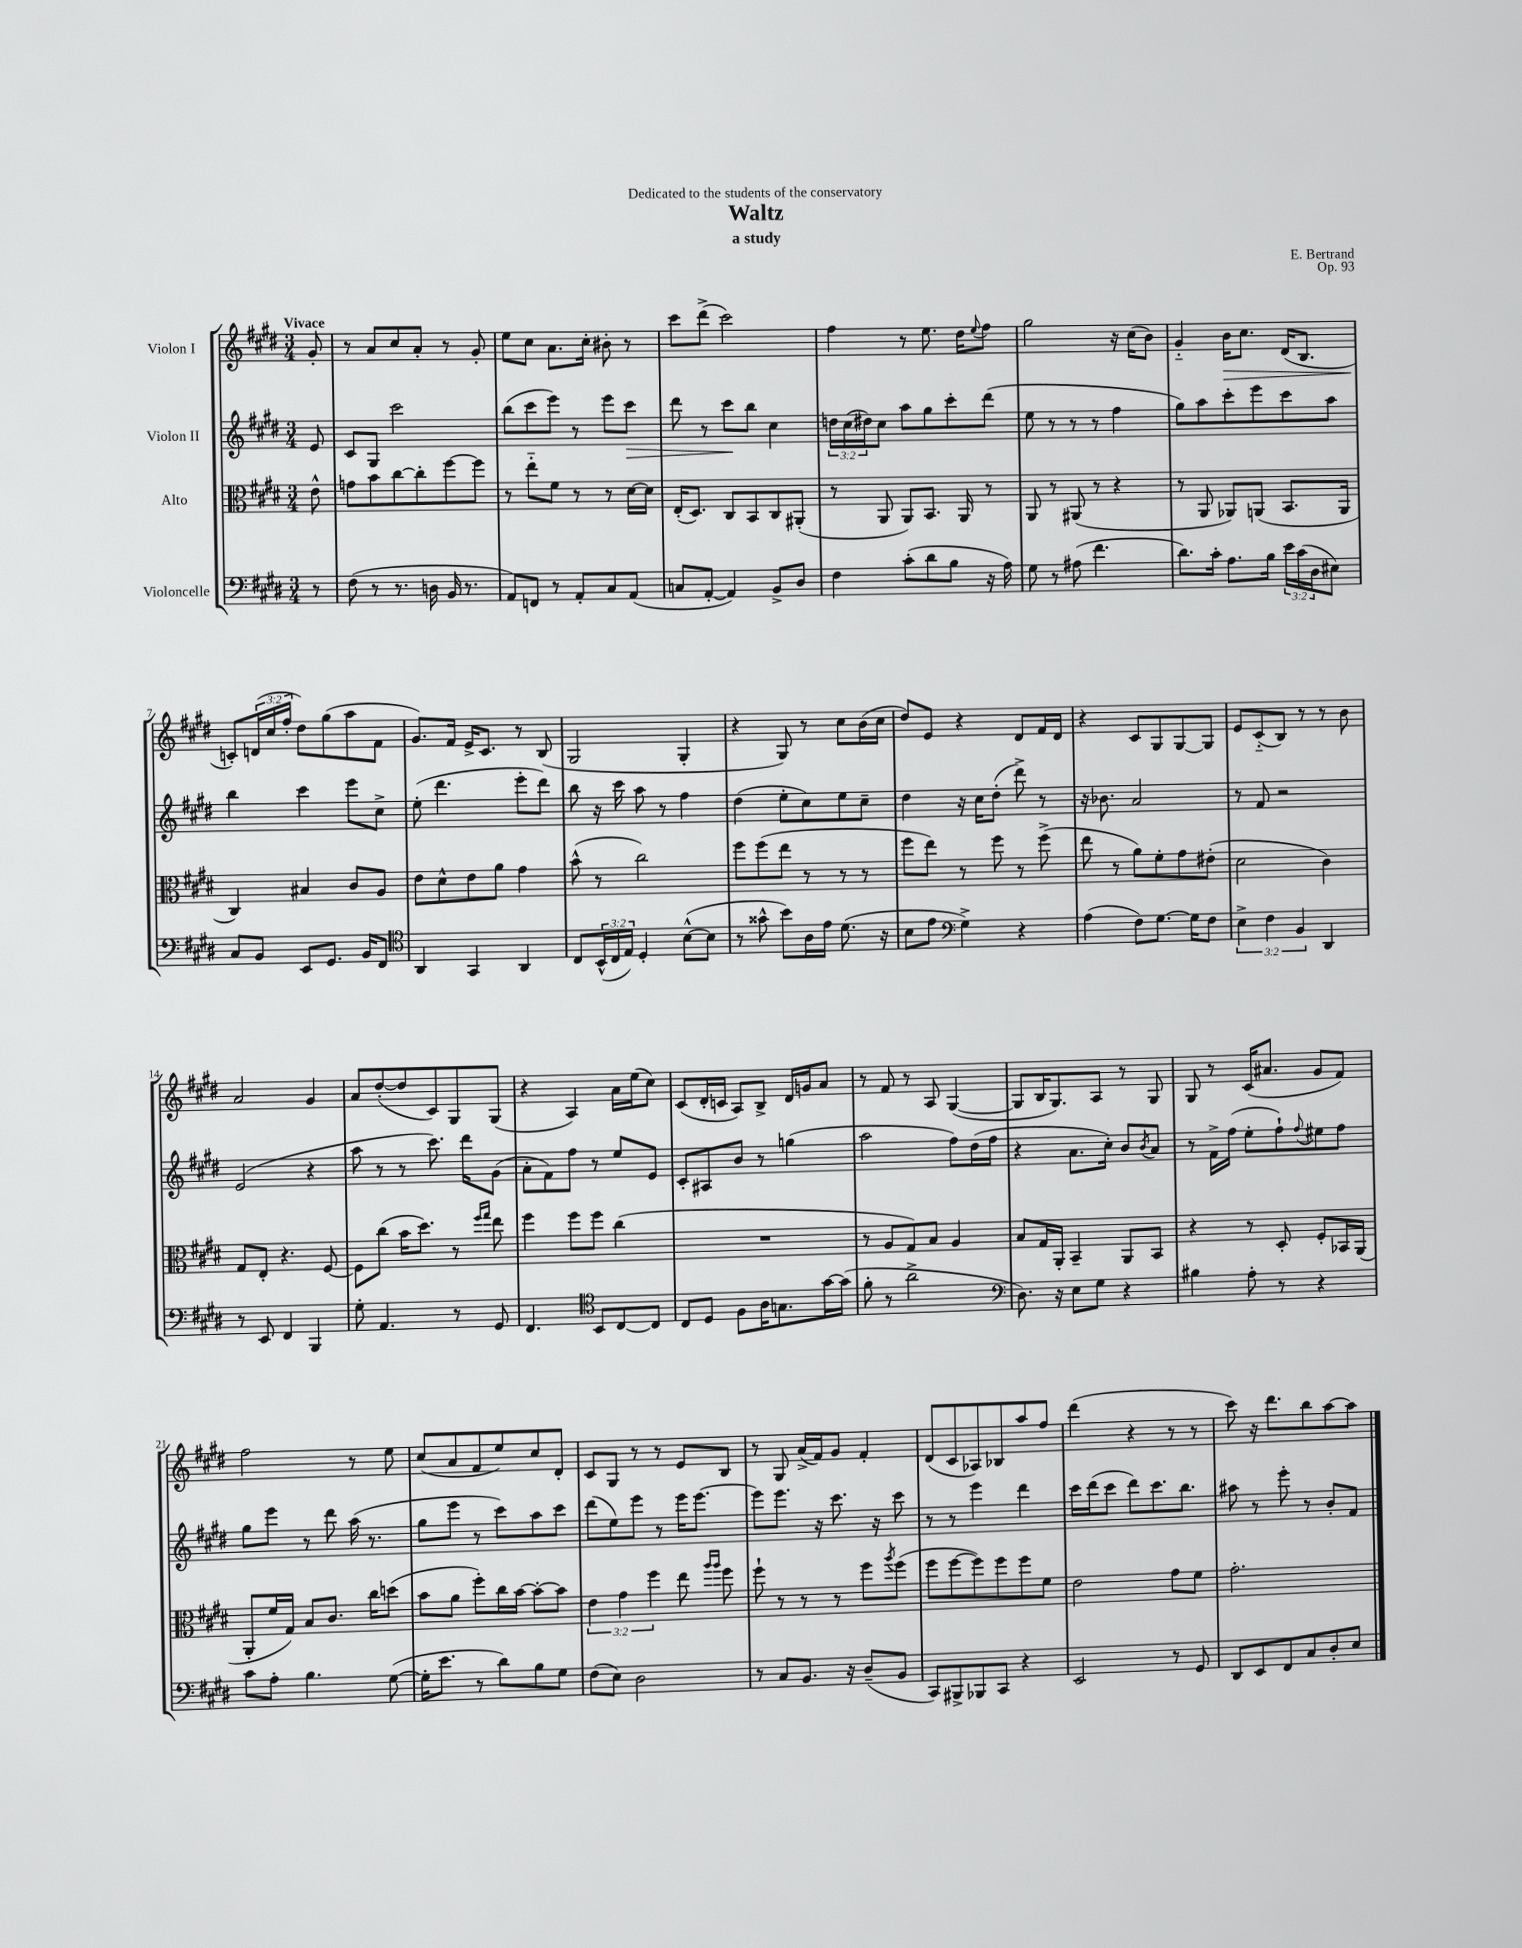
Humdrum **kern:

**kern	**kern	**kern	**kern
*staff4	*staff3	*staff2	*staff1
*clefF4	*clefC3	*clefG2	*clefG2
*k[f#c#g#d#]	*k[f#c#g#d#]	*k[f#c#g#d#]	*k[f#c#g#d#]
*M3/4	*M3/4	*M3/4	*M3/4
8r	8e^^	8e	8g#'
=	=	=	=
(8F#	8g	8c#	8r
8r	8b	8G#	8a
8.r	[8cc#	2ccc#	8cc#
.	8cc#']	.	8a'
16D	.	.	.
16BB	[8ff#	.	8r
8.r	.	.	.
.	8ff#]	.	8g#'
=	=	=	=
8AA)	8r	(8bb	8ee
8FF	8ee'~	8ccc#	8cc#
8r	8f#	8eee)	8.a
8AA'	8r	8r	.
.	.	.	16cc#'
8C#	8r	8eee	8b#'
(8AA	[16d#	8ccc#	8r
.	16d#]	.	.
=	=	=	=
8C	(16E'	8ddd#	8ccc#
.	8.D#)	.	.
[8AA'	.	8r	(8ddd#^
4AA])	8C#	8ccc#	2ccc#)
.	8BB	8bb	.
8BB^	8C#	4cc#	.
8D#	(8AA#'	.	.
=	=	=	=
4F#	8r	24dd	4ff#
.	.	(24cc#	.
.	.	24dd#)	.
.	8AA	8cc#	.
(8c#'	8AA)	8aa	8r
8d#	8.BB	8gg#	8.ee
8B	.	8ccc#'	.
.	16AA	.	16dd#
.	.	.	8qqee
16r	8r	(8ddd#	8ff#
16A)	.	.	.
=	=	=	=
8G#	8AA	8ee	2gg#
8r	8r	8r	.
(8A#	(8AA#	8r	.
4.f#	8r	8r	.
.	4r	4ff#	16r
.	.	.	(16cc#
.	.	.	8b)
=	=	=	=
8.d#)	8r	8gg#)	4g#'~
.	8AA	8aa	.
16c#'	.	.	.
8.A	8AA-)	8ccc#'	16b
.	.	.	8.cc#
.	(8AA	8eee	.
16B	.	.	.
24e	8.BB	8ccc#	(16d#
(24c#	.	.	.
.	.	.	8.B
24D#	.	.	.
8E#)	.	8aa	.
.	16AA	.	.
=	=	=	=
8C#	4C#)	4bb	8c')
8BB	.	.	(24d
.	.	.	24cc#
.	.	.	24ff#'
8EE	4B#	4ccc#	8dd#)
8.GG#	.	.	(8gg#
.	8c#	8eee	8aa
16BB	.	.	.
8FF#	8A	8cc#^	8f#
=	=	=	=
*clefC4	*	*	*
4AA	8e	(8ee'	8.g#)
.	8d#^^	4.ddd#	.
.	.	.	16f#
4GG#	8e	.	16e^
.	.	.	8.c#
.	8a	.	.
4AA	4g#	8eee'	8r
.	.	8ddd#)	(8B
=	=	=	=
8C#	(8b^^	8bb	2G#
(24BB^^	8r	16r	.
24C#	.	.	.
.	.	16ccc#	.
24E)	.	.	.
4D#'	2cc#)	8aa	.
.	.	8r	.
([8B^^	.	4ff#	4G#'
8B]	.	.	.
=	=	=	=
8r	8ff#	(4dd#	4r
8g##^^	(8ff#	.	.
8b)	8ee	8ee'	8G#)
16A	8r	8cc#)	8r
16e	.	.	.
(8.d#	8r	8ee	8cc#
.	8r	8cc#~	(16b
16r	.	.	16cc#
=	=	=	=
8B	8ff#	4dd#	8dd#)
8e	8ee)	.	8e
*clefF4	*	*	*
4G#^)	8r	16r	4r
.	.	16cc#	.
.	8ff#	(8dd#'	.
4r	8r	8ddd#^)	8d#
.	(8ff#^	8r	16f#
.	.	.	16d#
=	=	=	=
(4A	8ee	16r	4r
.	.	8.b-	.
.	8r	.	.
8F#)	8a)	2a	8c#
[8.G#	8f#'	.	8G#
.	8g#	.	[8G#
16G#]	.	.	.
8F#	(8e#'	.	8G#]
=	=	=	=
6E^	2d#	8r	8e
.	.	8f#	(8c#'~
6F#	.	.	.
.	.	2r	8B)
6BB	.	.	.
.	.	.	8r
4DD#	4c#)	.	8r
.	.	.	8b
=	=	=	=
8r	8G#	(2e	2a
8EE	8E'	.	.
4FF#	4.r	.	.
4BBB	.	4r	4g#
.	[8F#	.	.
=	=	=	=
8G#'	8F#]	8aa	8a
4.AA	(8cc#	8r	([8dd#'
.	16b	8r	8dd#]
.	8.dd#)	.	.
.	.	8.ccc#)	8c#)
8r	8r	.	8G#
.	.	16ddd#	.
.	16qqff#	.	.
.	16qqgg#	.	.
8GG#	8ee	(8g#	(8G#
=	=	=	=
4.FF#	4ff#	8a'	4r
.	.	8f#)	.
.	8ff#	8ff#	4A)
*clefC4	*	*	*
8BB	8ff#	8r	.
[8C#	(4cc#	8ee	16a
.	.	.	(16ee
8C#]	.	8e	8cc#)
=	=	=	=
8C#	2.r	8c#'	(8c#
8D#	.	8A#	16d#'
.	.	.	16c
8F#	.	8b	8A)
16A	.	8r	8B^
8.G	.	.	.
.	.	(4gg	16d#
.	.	.	16g
[16g#	.	.	8a
(16g#]	.	.	.
=	=	=	=
8f#'	8r	2aa	8r
8r	8A	.	8f#
2a^	8G#)	.	8r
.	8B	.	8A
.	4A	8ff#)	([4G#
.	.	(16dd#	.
.	.	16ff#	.
=	=	=	=
*clefF4	*	*	*
8.D#)	8B	4r	8G#]
.	16G#	.	16B
16r	16AA'	.	8.G#)
8E	4BB~	8.a	.
8G#	.	.	8A
.	.	16cc#')	.
4r	8AA	8b	8r
.	.	8qb	.
.	8BB	8a	8G#
=	=	=	=
4B#	4r	8r	8G#
.	.	16f#^	8r
.	.	(16ff#	.
8A'	8r	8ee'	(16c#
.	.	.	8.a#
8r	8D#'	8ff#`)	.
.	.	8qqff#	.
4r	8F#'	8ee#	8g#
.	16BB-	8ff#	8f#)
.	(16AA	.	.
=	=	=	=
8c#	8AA'	8gg#	2ff#
8A'	16f#	8eee	.
.	16G#)	.	.
4.B	8B	8r	.
.	8.c#	8ddd#	.
.	.	(16aa	8r
.	16cc#	8.r	.
([8G#	(8dd	.	8ee
=	=	=	=
16G#']	8b	8gg#	(8cc#
8.e	.	.	.
.	8a	8eee	8a
8r	8ff#')	8r	8f#
8d#)	16cc#	8ccc#)	8ee)
.	[16b	.	.
8B	8b'_	8aa	8cc#
8G#	8b]	8ccc#	8d#'
=	=	=	=
(8F#	6e	(8ddd#	8c#
8E)	.	8ee)	8G#
.	6g#	.	.
2D#	.	8eee	8r
.	6ff#	.	.
.	.	8r	8r
.	8ee	16eee	8e
.	.	[8.eee	.
.	16qqaa	.	.
.	16qqaa	.	.
.	8ff#	.	8B
=	=	=	=
8r	8ff#`	8eee]	8r
8C#	8r	8.eee	8G#
8.BB	8r	.	(16a^
.	.	16r	16f#)
.	8r	8.ccc#	8g#
16r	.	.	.
(8D#~	8ff#	.	4f#'
.	.	16r	.
.	8qaa	.	.
8BB	(8ff#	8ccc#	.
=	=	=	=
8CC#)	8ff#	8r	(8d#
8BBB#^	[8ff#	8r	8c#
8BBB-	8ff#])	4eee	8A-)
8CC#	8ff#	.	8B-
4r	8ff#	4ddd#	8aa
.	8f#	.	8ff#
=	=	=	=
2EE	2e	16ccc#	(4ddd#
.	.	(16ddd#	.
.	.	8ccc#	.
.	.	8ddd#)	4r
.	.	8.ccc#	.
8r	8g#	.	8r
.	.	8.bb	.
8GG#	8f#	.	8r
=	=	=	=
8DD#	2.g#'	8aa#	8ccc#)
8EE	.	8r	16r
.	.	.	8.ddd#
8FF#	.	8eee'	.
8C#	.	8r	8bb
8D#'	.	8b'	[8aa
8E	.	8f#	8aa]
==	==	==	==
*-	*-	*-	*-
